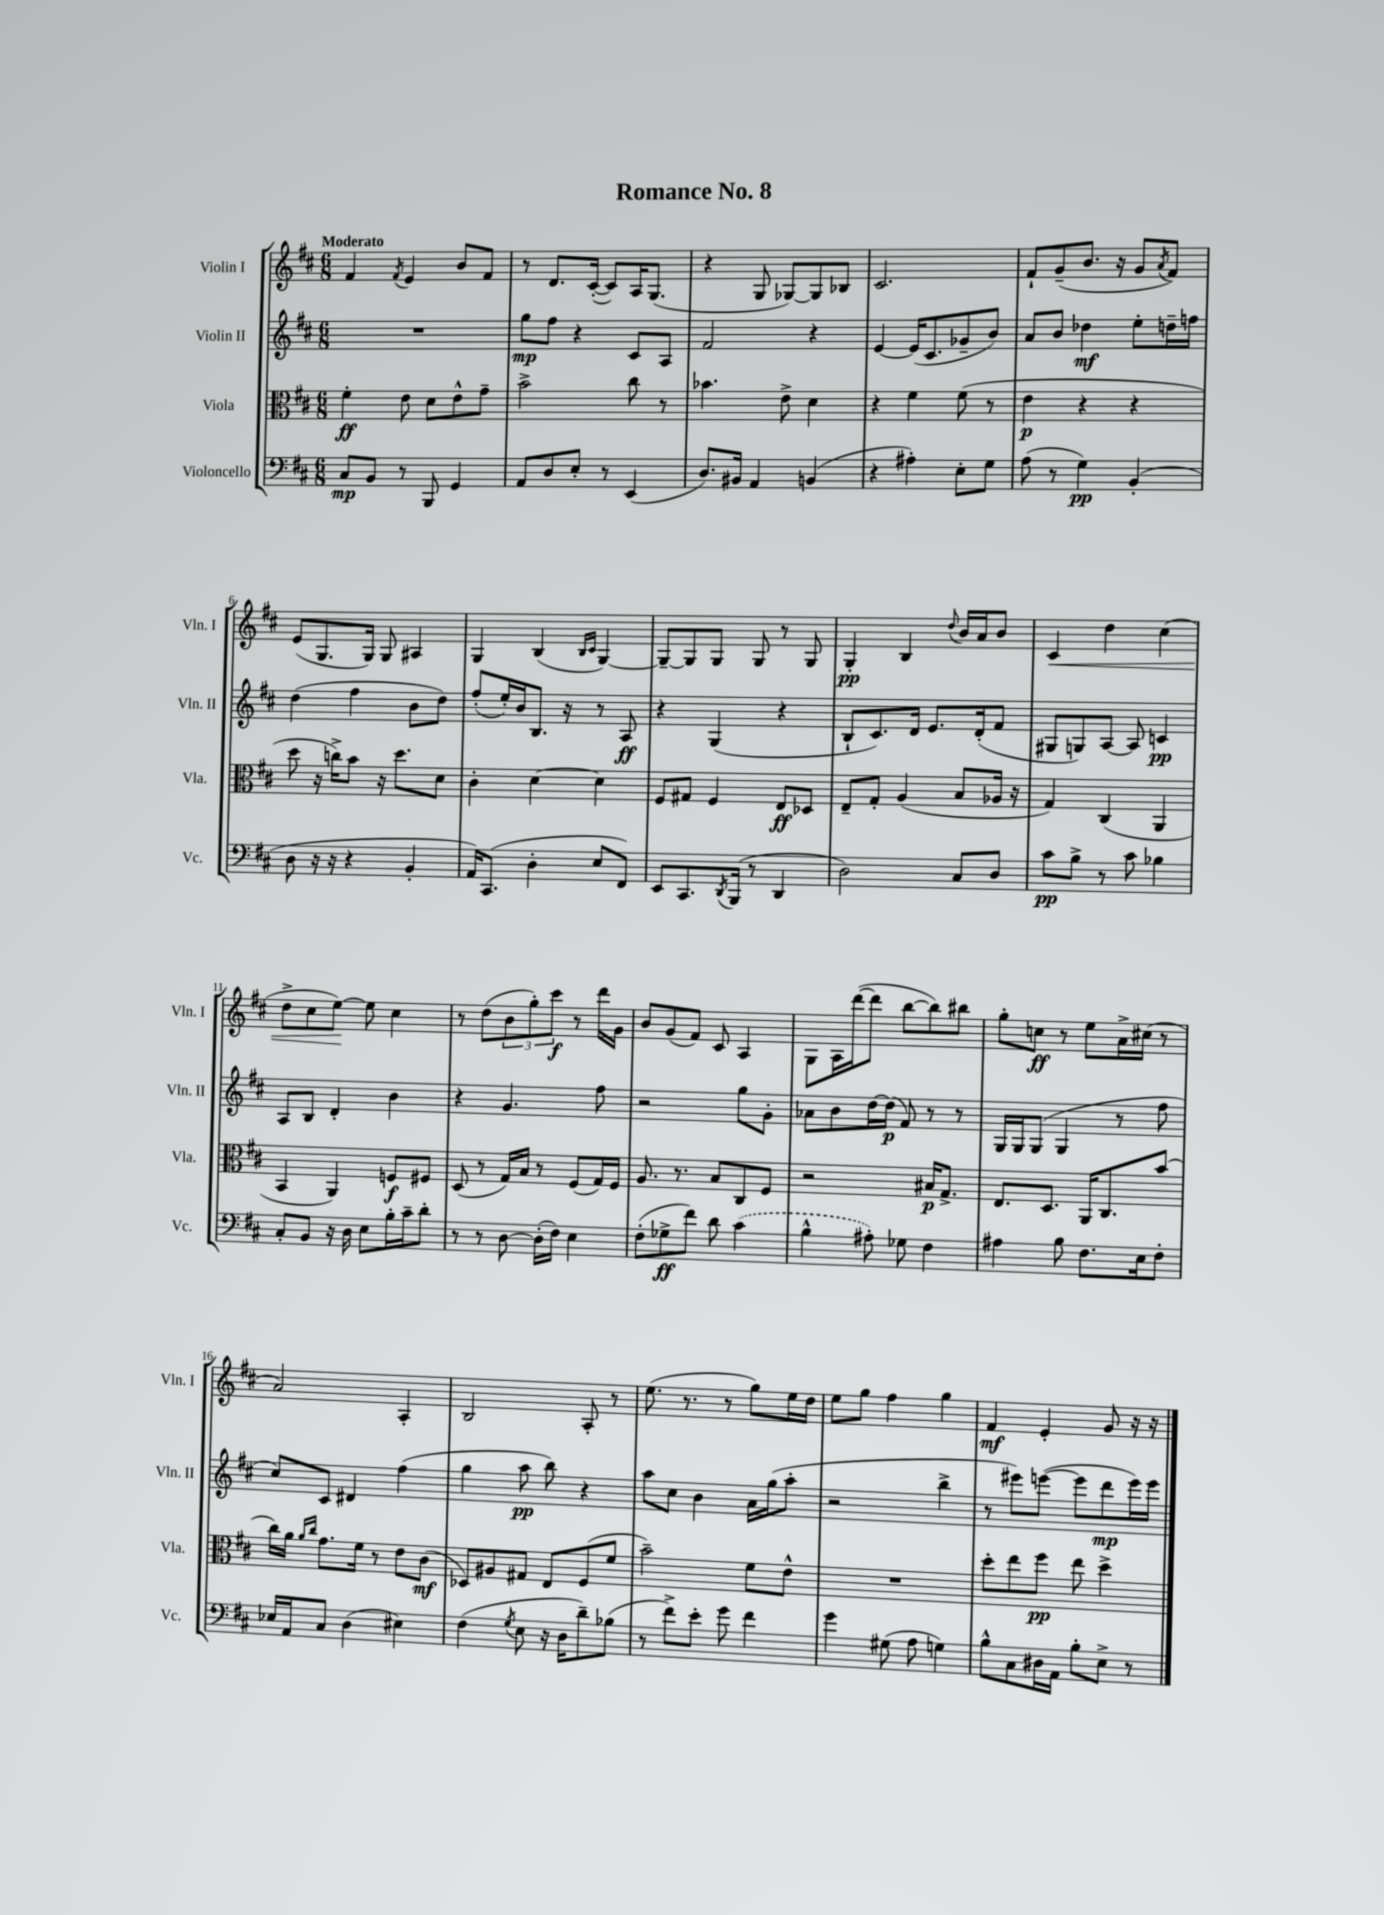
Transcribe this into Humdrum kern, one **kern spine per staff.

**kern	**kern	**kern	**kern
*staff4	*staff3	*staff2	*staff1
*clefF4	*clefC3	*clefG2	*clefG2
*k[f#c#]	*k[f#c#]	*k[f#c#]	*k[f#c#]
*M6/8	*M6/8	*M6/8	*M6/8
8C#/L	4f#'\	2.r	4f#/
8BB/J	.	.	.
.	.	.	8qf#/
8r	8e\	.	4e/
8BBB/	8d\L	.	.
4GG/	8e^^\	.	8b/L
.	8g~\J	.	8f#/J
=	=	=	=
8AA/L	2b^\	8gg\L	8r
8D/	.	8ff#\J	8.d/L
8E'/J	.	4r	.
.	.	.	([16c#'/Jk
8r	.	.	8c#/]L)
(4EE/	8cc#\	8c#/L	16A/K
.	.	.	(8.G/J
.	8r	8A/J	.
=	=	=	=
8.D/L)	4.b-\	2f#/	4r
16BB#/Jk	.	.	.
4AA/	.	.	8G/
.	8e^\	.	[8G-/L)
(4BB/	4d\	4r	8G-/]
.	.	.	8B-/J
=	=	=	=
4r	4r	[4e/	2.c#/
4A#'\)	4f#\	(16e/]LK	.
.	.	8.c#/	.
8E'\L	(8f#\	8g-~/	.
8G\J	8r	8b/J)	.
=	=	=	=
(8A\	4e\	8a/L	8f#`/L
8r	.	8b/J	(8g~/
4G\)	4r	4dd-\	8.b/J
.	.	.	16r
(4BB'/	4r	8ee'\L	8g/L
.	.	.	8qa/
.	.	16dd~\L	8f#/J)
.	.	16ff\JJ	.
=	=	=	=
8D\	8dd\	(4dd\	(8e/L
16r	16r	.	8.G/
16r	16cc^\LK)	.	.
4r	8b\J	4ff#\	.
.	.	.	16G/Jk)
.	16r	.	8G/
.	8.dd\L	.	.
4BB'/	.	8b\L	4A#/
.	8d\J	8dd\J)	.
=	=	=	=
16AA/LK)	4c#'\	(8ff#'/L	4G/
(8.CC#/J	.	.	.
.	.	16ee'/L)	.
.	.	16b/J	.
4D'\	[4d\	8.B/J	(4B/
.	.	16r	.
.	.	.	16qqB/LL
.	.	.	16qqc#/JJ
8E/L	4d\]	8r	[4G/)
8FF#/J)	.	8A/	.
=	=	=	=
8EE/L	8F#/L	4r	8G~/_L
8.CC#/	8G#/J	.	8G/]
.	4F#/	(4G/	8G/J
8qDD/	.	.	.
(16BBB/Jk	.	.	.
8r	.	.	8G/
4DD/	8E/L	4r	8r
.	8D-/J	.	8G/
=	=	=	=
2D\)	8E~/L	8B`/L	4G'/
.	8G'/J	8.c#/)	.
.	(4A/	.	4B/
.	.	16d/Jk	.
.	.	8.e/L	.
.	.	.	8qqdd/
8C#/L	8B/L	.	16b/LL
.	.	(16d'/k	16a/J
8D/J	16A-/Jk	8f#/J	8b/J
.	16r	.	.
=	=	=	=
8c#\L	4G/)	8G#/L	4c#/
8B^\J	.	8G/)	.
8r	(4C#/	[8A/J	4dd\
8c#\	.	8A/]	.
4B-\	4AA/	4c/	(4cc#\
=	=	=	=
8C#'/L	4BB/	8A/L	8dd^\L
8BB/J	.	8B/J	8cc#\
16r	4AA/)	4d'/	[8ee\J)
16D\	.	.	.
8E\L	.	.	8ee\]
16B'\L	8F/L	4b\	4cc#\
16c#~\J	.	.	.
8d'\J	8F#/J	.	.
=	=	=	=
8r	(8D/	4r	8r
8r	8r	.	(8dd\L
[8D\	16G/LL)	4.g/	12b\
.	16B/JJ	.	.
.	.	.	12gg'\)
(16D'\]LL	8r	.	.
.	.	.	12ccc#\J
16F#\JJ)	.	.	.
4E\	(8F#/L	.	8r
.	16G/L)	8ff#\	16ddd\LL
.	16F#/JJ	.	16g\JJ
=	=	=	=
(8F#'\L	8.A/	2r	8b/L
8G-^\	.	.	(8g/
.	8.r	.	.
8f#\J)	.	.	8f#/J)
8d\	8B/L	.	8c#/
(4c#\	8C#/	8gg\L	4A/
.	8F#/J	8g'\J	.
=	=	=	=
4B^^\	2r	8a-\L	8G\L
.	.	8b\	16A\L
.	.	.	([16ddd\J
8A#'\)	.	[16dd\L	8ddd\]J
.	.	(16dd\]JJ	.
8G-\	.	8f#/)	[8bb\L
4F#\	16B#/LK	8r	8bb\])
.	8.G^/J	.	.
.	.	8r	8bb#\J
=	=	=	=
4A#\	8.E/L	16G/LL	8gg'\L
.	.	16G/J	.
.	.	(8G/J	8cc\J
.	8.D/J	.	.
8B\	.	4G/	8r
8.F#\L	16AA/LK	.	8ee\L
.	8.C#/	.	.
.	.	8r	16a^\L
16E\k	.	.	(16cc#\JJ
8F#'\J	(8b/J	8ff#\	8r
=	=	=	=
16E-/LL	16cc#\LL)	8cc#/L)	2a/)
16AA/J	16a\JJ	.	.
.	16qqa/LL	.	.
.	16qqcc#/JJ	.	.
8C#/J	8.g\L	8c#/J	.
(4D\	.	4d#/	.
.	16f#\Jk	.	.
.	8r	.	.
4E#\)	8e\L	(4ff#\	4A'/
.	(8c#\J	.	.
=	=	=	=
(4F#\	8D-/L)	4gg\	2B/
.	8A#/	.	.
8qG/	.	.	.
8E\	8G#/J	8aa\	.
16r	8E/L	8bb\)	.
16D\LK	.	.	.
8d~\)	(8F#/	4r	8A'/
(8B-\J	8f#/J	.	8r
=	=	=	=
8r	2b~\)	8aa\L	(8.ee\
8f#^\L)	.	8cc#\J	.
.	.	.	8.r
8e'\J	.	4b\	.
8g\	.	.	8r
4f#\	8f#\L	16a\LL	8gg\L)
.	.	(16gg\J	.
.	8e^^\J	8aa'\J	16ee\L
.	.	.	16dd\JJ
=	=	=	=
4g\	2.r	2r	8ee\L
.	.	.	8gg\J
(8G#\	.	.	4ff#\
8A\	.	.	.
4G\)	.	4bb^\	4gg\
=	=	=	=
8B^^\L	8dd'\L	8r	4f#/
8C#\	8ee\	8eee#\L)	.
16D#\L	8ff#\J	([8eee\J	4e'/
16AA\JJ	.	.	.
8B'\L	8ee\	8eee\]L	.
8E^\J	4dd^\	8ddd\	8g/
8r	.	16eee\L)	16r
.	.	16eee\JJ	16r
==	==	==	==
*-	*-	*-	*-
